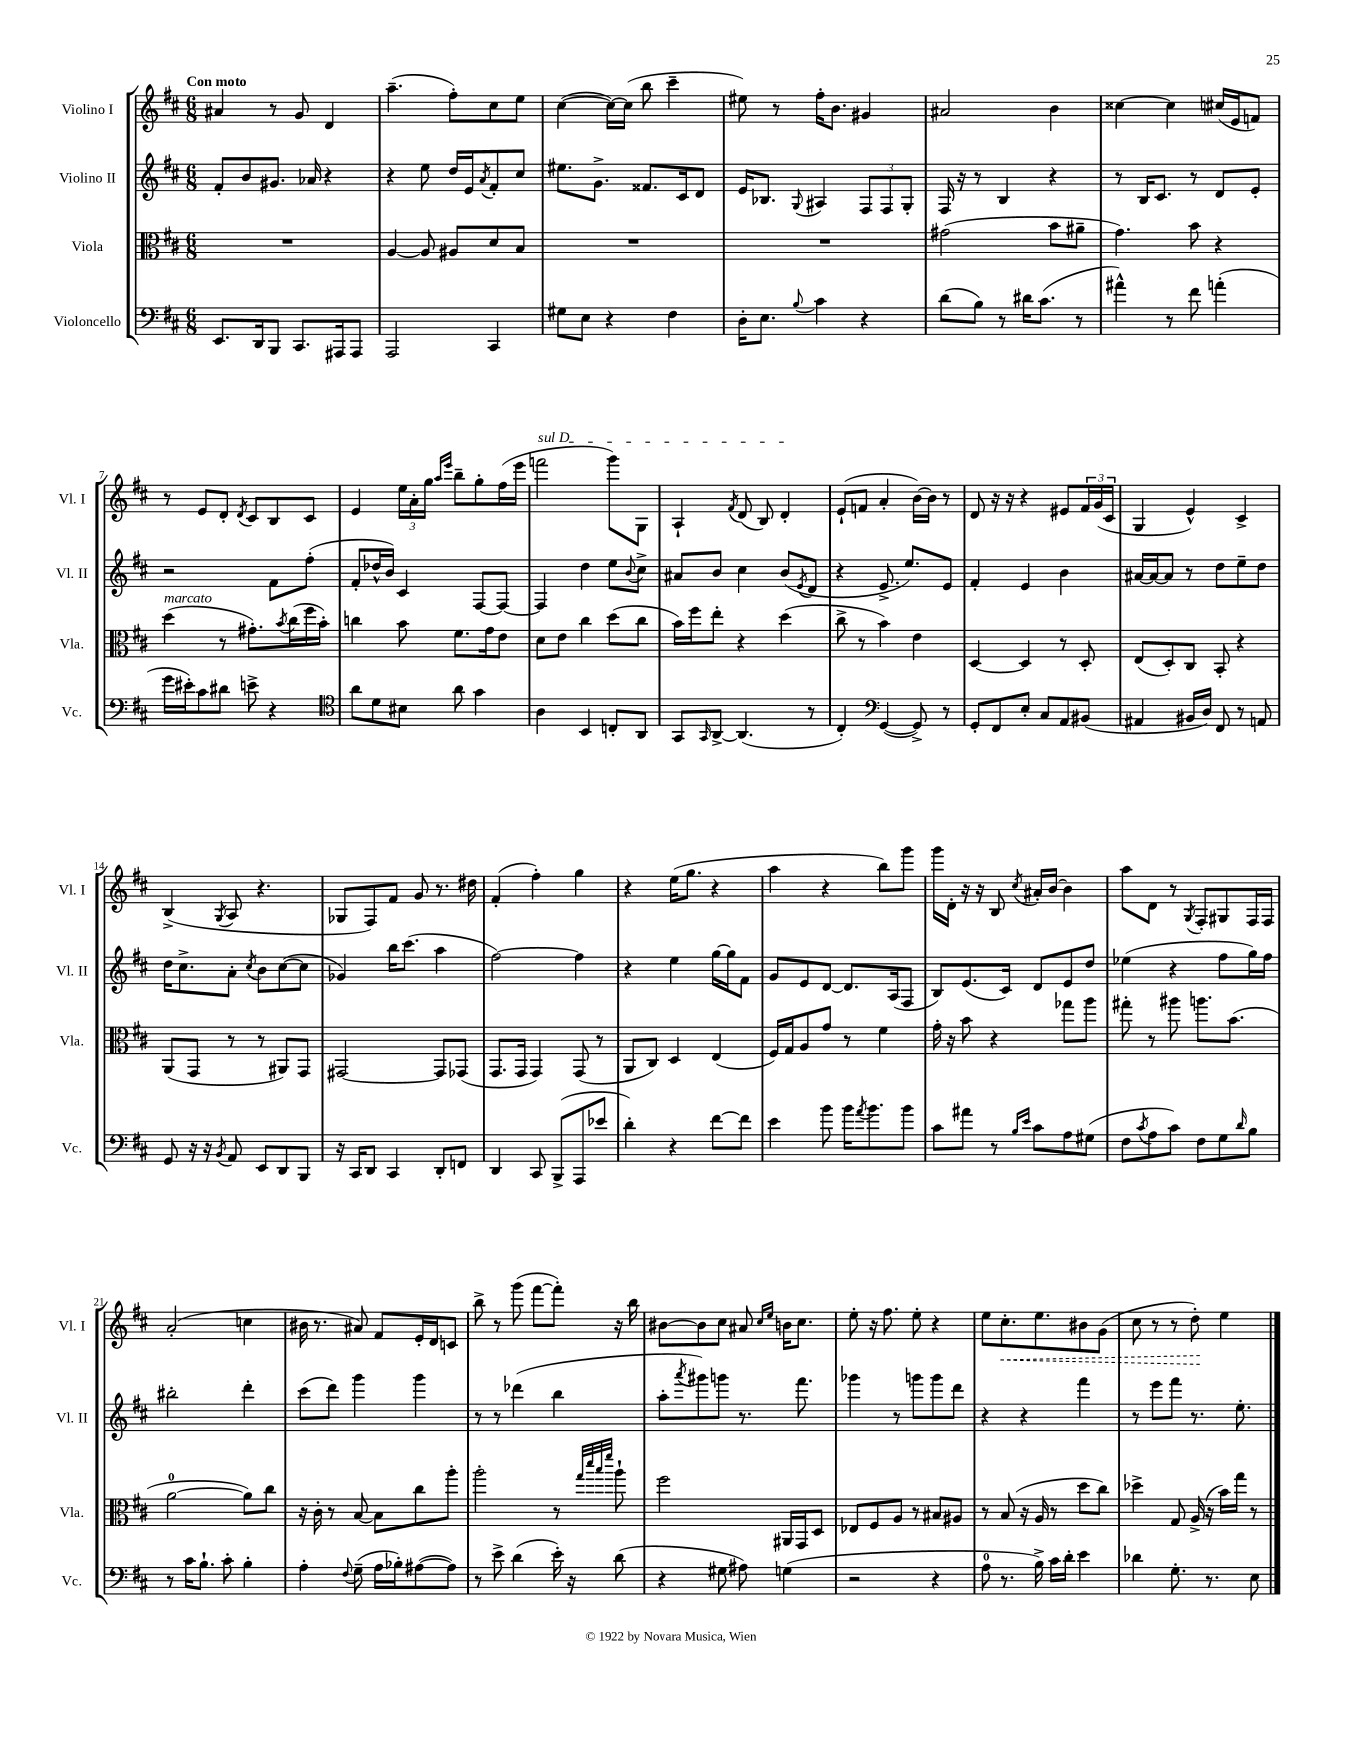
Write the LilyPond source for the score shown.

<<
\new StaffGroup <<
\new Staff = "s0" \with { instrumentName = "Violino I" shortInstrumentName = "Vl. I" } {
    \clef treble \key d \major \numericTimeSignature \time 6/8 \tempo "Con moto"
    ais'4 r8 g'8 d'4 |
    a''4.--( fis''8-.) cis''8 e''8 |
    cis''4~( cis''16~) cis''16( b''8 cis'''4-- |
    eis''8) r8 fis''16-. b'8. gis'4 |
    ais'2 b'4 |
    cisis''4~ cisis''4 cis''16( e'16 f'8) |
    r8 e'8 d'8-. \acciaccatura { d'8 } cis'8 b8 cis'8 |
    e'4 \tuplet 3/2 { e''16 a'16-. g''16 } \grace { a''16 e'''16 } b''8-- g''8-. fis''16( e'''16 |
    \once \override TextSpanner.bound-details.left.text = \markup { \italic "sul D" } f'''2\startTextSpan g'''8) g8 |
    a4-! \acciaccatura { fis'8 } d'8( b8) d'4-.\stopTextSpan |
    e'8-!( f'8 a'4-. b'16~) b'16 r8 |
    d'8 r16 r16 r4 eis'8 \tuplet 3/2 { fis'16 g'16( cis'16 } |
    g4 e'4-^) cis'4-> |
    b4->( \acciaccatura { g8 } a8 r4. |
    ges8 fis8) fis'8 g'8 r8. dis''16 |
    fis'4-.( fis''4-.) g''4 |
    r4 e''16( g''8. r4 |
    a''4 r4 b''8) g'''8 |
    g'''16 d'16-. r16 r16 b8 \acciaccatura { cis''8 } ais'16-. b'16~ b'4 |
    a''8 d'8 r8 \acciaccatura { g8 } fis8-. gis8 fis16 fis16 |
    a'2-.( c''4 |
    bis'16 r8. ais'8) fis'8 e'16-. d'16 c'8 |
    b''8-> r8 g'''8( fis'''8~ fis'''8-.) r16 b''16 |
    bis'8~ bis'8 cis''8 ais'8 \grace { cis''16 e''16 } b'16 cis''8. |
    e''8-. r16 fis''8. e''8-. r4 |
    e''8 \once \override Hairpin.style = #'dashed-line cis''8.-.\< e''8. bis'8 g'8( |
    cis''8 r8 r8 d''8-.\!) e''4 \bar "|." |
}
\new Staff = "s1" \with { instrumentName = "Violino II" shortInstrumentName = "Vl. II" } {
    \clef treble \key d \major \numericTimeSignature \time 6/8
    fis'8-. b'8 gis'8. aes'16 r4 |
    r4 e''8 d''16 e'16 \acciaccatura { a'8 } fis'8-. cis''8 |
    eis''8. g'8.-> fisis'8. cis'16 d'8 |
    e'16 bes8. \appoggiatura { g8 } ais4 \tuplet 3/2 { fis8 fis8 g8-. } |
    fis16 r16 r8 b4 r4 |
    r8 b16 cis'8. r8 d'8 e'8-. |
    r2 fis'8 fis''8-.( |
    fis'8-. des''16-^ b'16) cis'4 fis8~ fis8~ |
    fis4 d''4 e''8 \appoggiatura { b'8 } cis''8-> |
    ais'8 b'8 cis''4 b'8( \acciaccatura { e'8 } d'8 |
    r4 e'8.-> e''8.) e'8 |
    fis'4-. e'4 b'4 |
    ais'16~ ais'16~ ais'8 r8 d''8 e''8-- d''8 |
    d''16 cis''8.-> a'8-. \acciaccatura { cis''8 } b'8 cis''8~( cis''8 |
    ges'4) b''16 cis'''8.( a''4 |
    fis''2~) fis''4 |
    r4 e''4 g''16~ g''16 fis'8 |
    g'8 e'8 d'8~ d'8. a16( fis8 |
    b8) e'8.( cis'16) d'8 e'8 d''8 |
    ees''4( r4 fis''8 g''16) fis''16 |
    bis''2-. d'''4-. |
    cis'''8( d'''8) g'''4 g'''4 |
    r8 r8 des'''4( b''4 |
    a''8-. \acciaccatura { a'''8 } gis'''8) g'''8 r8. fis'''8. |
    ges'''4 r8 g'''8 g'''8 d'''8 |
    r4 r4 fis'''4 |
    r8 e'''8 fis'''8 r8. e''8.-. \bar "|." |
}
\new Staff = "s2" \with { instrumentName = "Viola" shortInstrumentName = "Vla." } {
    \clef alto \key d \major \numericTimeSignature \time 6/8
    R2. |
    a4~ a8 ais8 d'8 b8 |
    R2. |
    R2. |
    gis'2( b'8 ais'8-- |
    g'4.) b'8 r4 |
    d''4^\markup { \italic "marcato" }( r8 gis'8.-.) \acciaccatura { b'8 } cis''16( fis''16 b'16-.) |
    c''4 b'8 fis'8. g'16 e'8 |
    d'8 e'8 cis''4 d''8( cis''8 |
    b'16) fis''16 e''8-. r4 d''4( |
    cis''8-> r8 b'4) e'4 |
    d4~ d4 r8 d8-. |
    e8( d8-.) cis8 b,8-. r4 |
    a,8( g,8 r8 r8 ais,8) g,8 |
    gis,2~ gis,8 ges,8( |
    g,8. g,16 g,4) g,8( r8 |
    a,8 cis8) d4 e4( |
    fis16) g16 a8 g'8 r8 fis'4 |
    g'16-. r16 b'8 r4 ges''8 a''8 |
    gis''8-. r8 ais''8 a''8. b'8.( |
    a'2-0~ a'8) cis''8 |
    r16 cis'16-. r8 b8~ b8 cis''8 a''8-. |
    a''2-. r8 \grace { g''32 d'''32 b''32 fis'''32 } a''8-! |
    fis''2 ais,16 g,16 d8 |
    ees8 fis8 a8 r8 bis8 ais8 |
    r8 b8( r16 a16 r8 d''8 cis''8) |
    des''4-> g8 a16->( r16 b'16) g''16 r8 \bar "|." |
}
\new Staff = "s3" \with { instrumentName = "Violoncello" shortInstrumentName = "Vc." } {
    \clef bass \key d \major \numericTimeSignature \time 6/8
    e,8. d,16 b,,8 cis,8. ais,,16 ais,,8 |
    a,,2 cis,4 |
    gis8 e8 r4 fis4 |
    d16-. e8. \appoggiatura { b8 } cis'4 r4 |
    d'8( b8) r8 dis'16 cis'8.( r8 |
    ais'4-^) r8 fis'8 a'4-.( |
    g'16 eis'16-.) cis'8 dis'8 e'8-> r4 |
    \clef tenor a'8 d'8 bis8 a'8 g'4 |
    a4 b,4 c8-. a,8 |
    g,8 \grace { g,16 } a,8~-> a,4.( r8 |
    cis4-.) \clef bass g,4~( g,8->) r8 |
    g,8-. fis,8 e8-. cis8 a,8 bis,8( |
    ais,4 bis,16 d16) fis,8 r8 a,8 |
    g,8 r16 r16 \acciaccatura { b,8 } a,8 e,8 d,8 b,,8 |
    r16 cis,16 d,8 cis,4 d,8-. f,8 |
    d,4 cis,8 b,,8->( a,,8 ees'8 |
    d'4-.) r4 fis'8~ fis'8 |
    e'4 b'8 b'16 \acciaccatura { a'8 } b'8. b'8 |
    cis'8 ais'8 r8 \grace { b16 e'16 } cis'8 a8 gis8( |
    fis8 \acciaccatura { cis'8 } a8 cis'8) fis8 g8 \grace { d'16 } b8 |
    r8 cis'16 b8.-! cis'8-. b4-. |
    a4-. \appoggiatura { fis8 } g8--( a16 bes16-.) ais8~( ais8) |
    r8 e'8-> d'4( e'16-.) r16 d'8( |
    r4 gis8 ais8) g4( |
    r2 r4 |
    a8-0 r8. b16->) cis'16 d'16-. e'4 |
    des'4 g8.-. r8. e8 \bar "|." |
}
>>
>>
